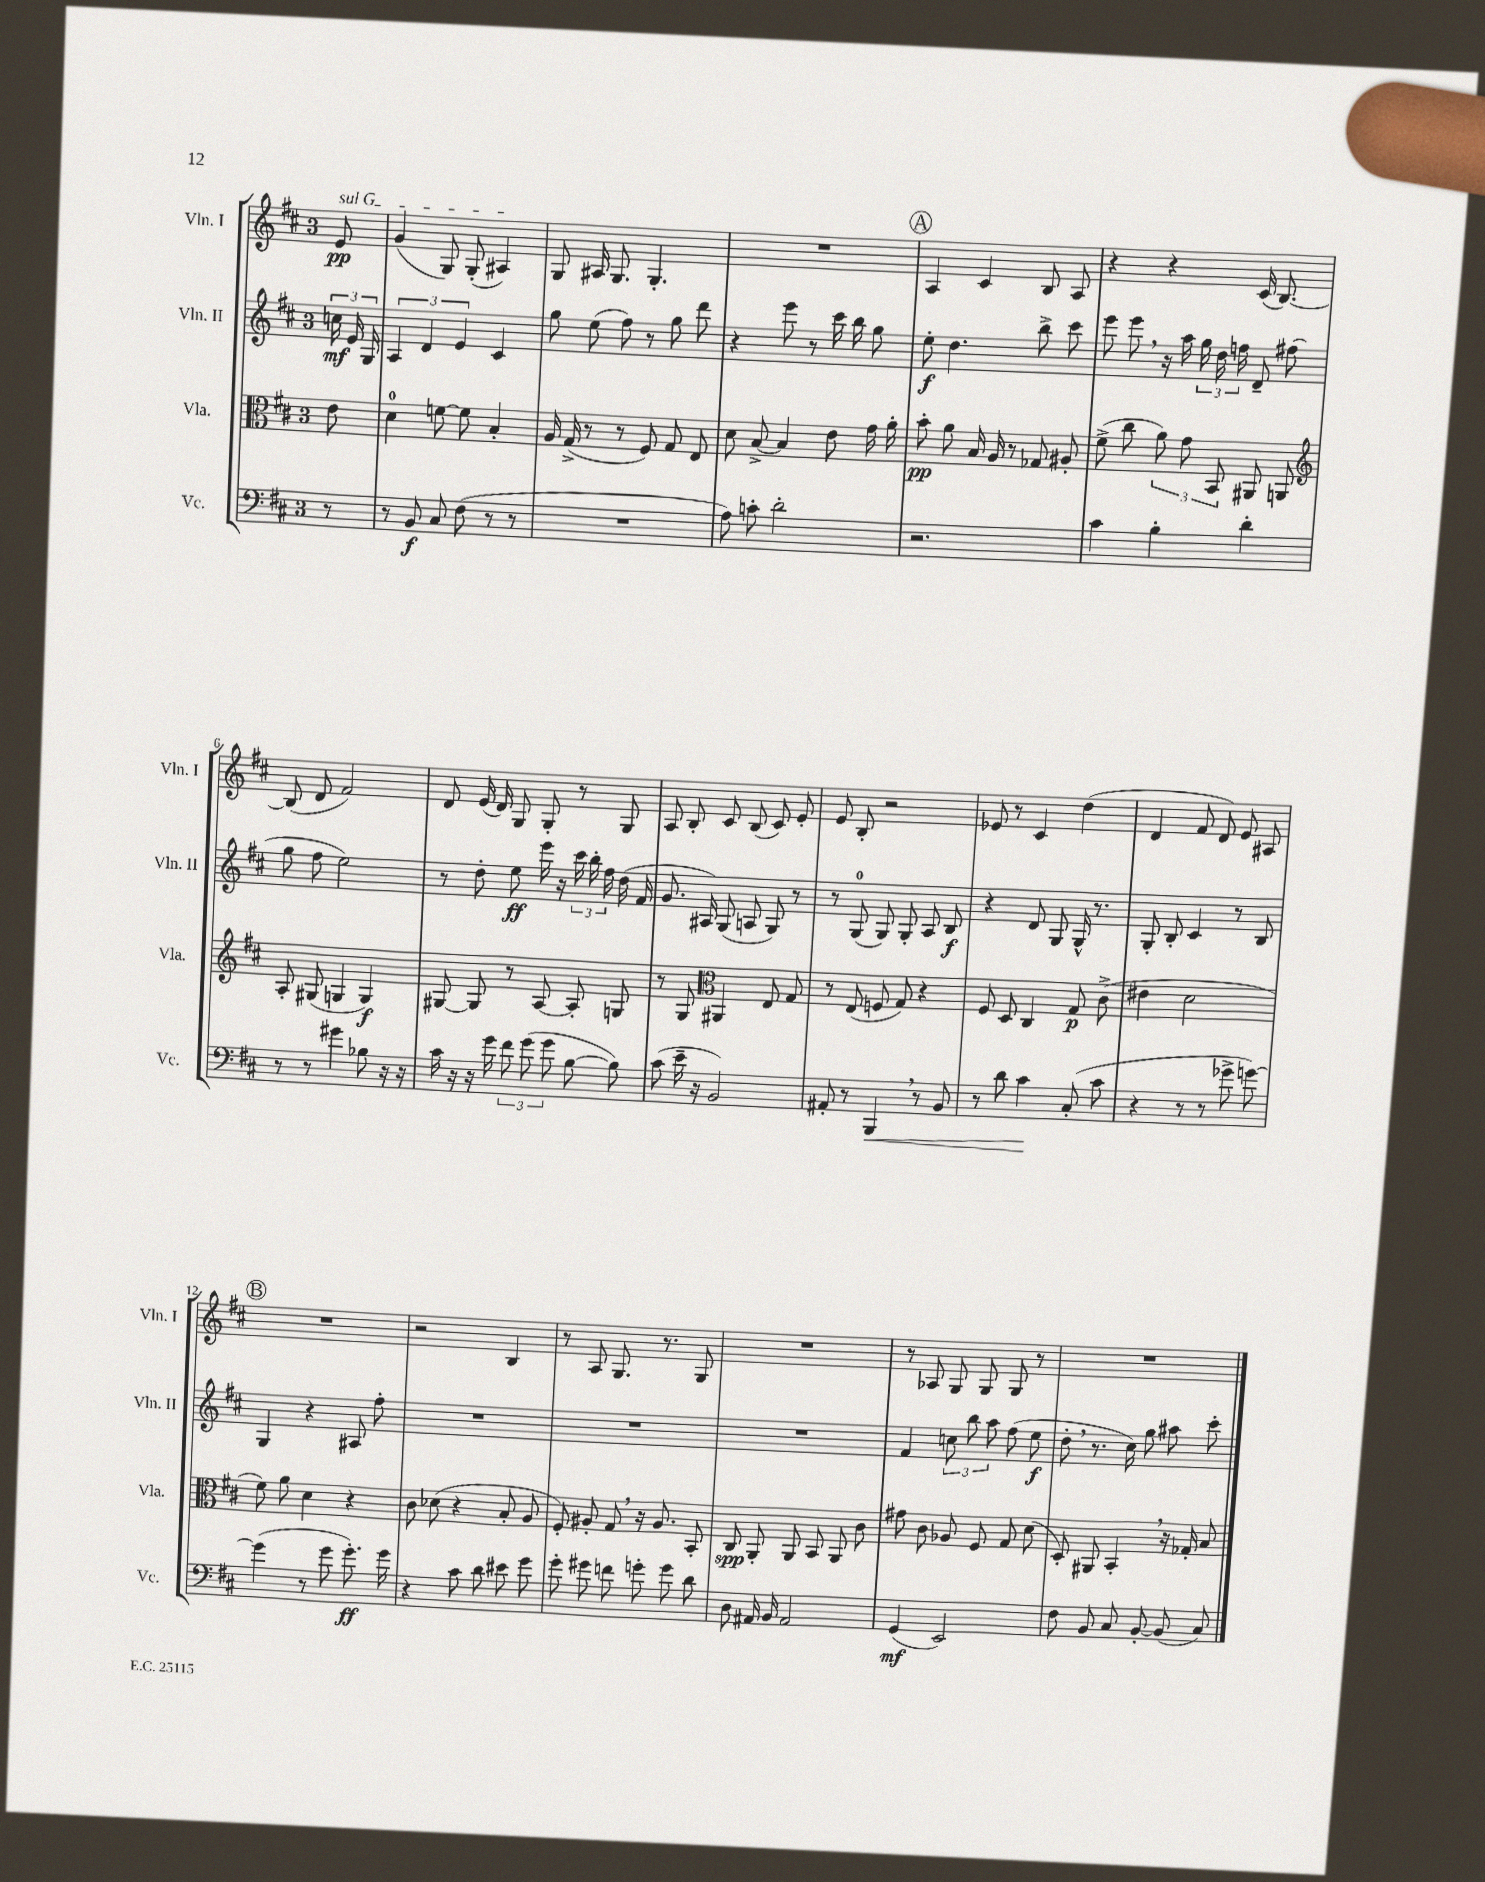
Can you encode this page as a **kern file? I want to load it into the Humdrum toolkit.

**kern	**dynam	**kern	**dynam	**kern	**dynam	**kern	**dynam
*part4	*part4	*part3	*part3	*part2	*part2	*part1	*part1
*staff4	*staff4	*staff3	*staff3	*staff2	*staff2	*staff1	*staff1
*I"Vc.	*	*I"Vla.	*	*I"Vln. II	*	*I"Vln. I	*
*I'Vc.	*	*I'Vla.	*	*I'Vln. II	*	*I'Vln. I	*
*clefF4	*	*clefC3	*	*clefG2	*	*clefG2	*
*k[f#c#]	*	*k[f#c#]	*	*k[f#c#]	*	*k[f#c#]	*
*M3/4	*	*M3/4	*	*M3/4	*	*M3/4	*
=	=	=	=	=	=	=	=
!	!	!	!	!	!	!LO:TX:a:i:t=sul G	!
8r	.	8e\	.	24ccn\	mf	8e/	pp
.	.	.	.	24e/	.	.	.
.	.	.	.	24G/	.	.	.
=1	=1	=1	=1	=1	=1	=1	=1
8r	.	4d\	.	6A/	.	(4g/	.
8BB/	f	.	.	.	.	.	.
.	.	.	.	6d/	.	.	.
8C#/	.	[8fn\	.	.	.	8G/)	.
.	.	.	.	6e/	.	.	.
(8F#\	.	8f\]	.	.	.	(8G'/	.
8r	.	4B'/	.	4c#/	.	4A#X/)	.
8r	.	.	.	.	.	.	.
=2	=2	=2	=2	=2	=2	=2	=2
2.r	.	16A/	.	8gg\	.	8G/	.
.	.	(16G^/	.	.	.	.	.
.	.	8r	.	(8ee\	.	16A#X/	.
.	.	.	.	.	.	8.G/	.
.	.	8r	.	8ff#\)	.	.	.
.	.	8F#/)	.	8r	.	4.G'/	.
.	.	8G/	.	8gg\	.	.	.
.	.	8E/	.	8ddd\	.	.	.
=3	=3	=3	=3	=3	=3	=3	=3
8A\)	.	8d\	.	4r	.	2.r	.
8cn'\	.	[8B^/	.	.	.	.	.
2d'\	.	4B/]	.	8eee\	.	.	.
.	.	.	.	8r	.	.	.
.	.	8e\	.	16ccc#\	.	.	.
.	.	.	.	16bb\	.	.	.
.	.	16g\	.	8gg\	.	.	.
.	.	16a'\	.	.	.	.	.
!!LO:REH:place=s1:t=A
=4	=4	=4	=4	=4	=4	=4	=4
2.r	.	8b'\	pp	8ee'\	f	4A/	.
.	.	8a\	.	4.dd\	.	.	.
.	.	16B/	.	.	.	4c#/	.
.	.	16A/	.	.	.	.	.
.	.	8r	.	.	.	.	.
.	.	8G-X/	.	8bb^\	.	8B/	.
.	.	8A#X'/	.	8ccc#\	.	8A/	.
=5	=5	=5	=5	=5	=5	=5	=5
4c#\	.	(8f#^\	.	8eee\	.	4r	.
.	.	8cc#\	.	8eee,\	.	.	.
4B'\	.	12a\)	.	16r	.	4r	.
.	.	.	.	16aa\	.	.	.
.	.	12g\	.	.	.	.	.
.	.	.	.	24gg\	.	.	.
.	.	12BB/	.	24dd\	.	.	.
.	.	.	.	24ffn\	.	.	.
4d'\	.	8AA#X/	.	8d~/	.	(16c#/	.
.	.	.	.	.	.	[8.B/)	.
.	.	8AAn/	.	(8ff#X\	.	.	.
!!LO:LB:g=z
=6	=6	=6	=6	=6	=6	=6	=6
*	*	*clefG2	*	*	*	*	*
8r	.	8A'/	.	8gg\	.	(8B/]	.
8r	.	(8G#X/	.	8ff#\	.	8d/	.
4g#X\	.	4Gn/	.	2ee\)	.	2f#/)	.
8B-X\	.	4G/)	f	.	.	.	.
16r	.	.	.	.	.	.	.
16r	.	.	.	.	.	.	.
=7	=7	=7	=7	=7	=7	=7	=7
16c#\	.	[8G#X/	.	8r	.	8d/	.
16r	.	.	.	.	.	.	.
16r	.	8G#/]	.	8dd'\	.	(16e/	.
16g\	.	.	.	.	.	16d/)	.
12f#\	.	8r	.	8ee\	ff	8G/	.
(12g\	.	.	.	.	.	.	.
.	.	[8A/	.	16eee\	.	8G'/	.
12g\	.	.	.	.	.	.	.
.	.	.	.	16r	.	.	.
[8B\	.	8A'/]	.	24ccc#\	.	8r	.
.	.	.	.	24bb'\	.	.	.
.	.	.	.	24ff#\	.	.	.
8B\])	.	8Gn/	.	(16dd\	.	8G/	.
.	.	.	.	16f#/	.	.	.
=8	=8	=8	=8	=8	=8	=8	=8
(8c#\	.	8r	.	8.g/	.	8A/	.
16e~\	.	8G/	.	.	.	8B'/	.
16r	.	.	.	16A#X/)	.	.	.
*	*	*clefC3	*	*	*	*	*
2BB/)	.	4AA#X/	.	(8G/	.	8c#/	.
.	.	.	.	8An/	.	(8B/	.
.	.	8E/	.	8G/)	.	8c#/)	.
.	.	8G/	.	8r	.	8e'/	.
=9	=9	=9	=9	=9	=9	=9	=9
8AA#X'/	.	8r	.	8r	.	8e/	.
8r	.	(8E/	.	(8G/	.	8B'/	.
!	!LO:HP:b	!	!	!	!	!	!
4BBB,/	<	8Fn/	.	8G/)	.	2r	.
.	.	8G/)	.	8G'/	.	.	.
8r	.	4r	.	8A/	.	.	.
8BB/	.	.	.	8B/	f	.	.
=10	=10	=10	=10	=10	=10	=10	=10
8r	.	8F#/	.	4r	.	8e-X/	.
8d\	.	8D/	.	.	.	8r	.
4c#\	.	4C#/	.	8d/	.	4c#/	.
.	.	.	.	8G/	.	.	.
(8C#'/	[	8G/	p	16G^^/	.	(4dd\	.
.	.	.	.	8.r	.	.	.
8c#\	.	(8c#^\	.	.	.	.	.
=11	=11	=11	=11	=11	=11	=11	=11
4r	.	4e#X\	.	8G'/	.	4d/	.
.	.	.	.	8B'/	.	.	.
8r	.	2d\	.	4c#/	.	8f#/	.
8r	.	.	.	.	.	8d/)	.
8g-X^\	.	.	.	8r	.	8e/	.
[8gn\)	.	.	.	8B/	.	8A#X/	.
!!LO:LB:g=z
!!LO:REH:place=s1:t=B
=12	=12	=12	=12	=12	=12	=12	=12
(4g\]	.	8f#\)	.	4G/	.	2.r	.
.	.	8a\	.	.	.	.	.
8r	.	4d\	.	4r	.	.	.
8g\	.	.	.	.	.	.	.
8.g'\)	ff	4r	.	8A#X/	.	.	.
.	.	.	.	8ff#'\	.	.	.
16g\	.	.	.	.	.	.	.
=13	=13	=13	=13	=13	=13	=13	=13
4r	.	8c#\	.	2.r	.	2r	.
.	.	(8d-X\	.	.	.	.	.
8c#\	.	4r	.	.	.	.	.
8d\	.	.	.	.	.	.	.
8e#X\	.	8B'/	.	.	.	4B/	.
8g\	.	8A/	.	.	.	.	.
=14	=14	=14	=14	=14	=14	=14	=14
8g'\	.	8F#'/)	.	2.r	.	8r	.
8g#X\	.	8A#X'/	.	.	.	8A/	.
8fn\	.	8G,/	.	.	.	8.G/	.
8gn'\	.	16r	.	.	.	.	.
.	.	8.A#/	.	.	.	8.r	.
8g\	.	.	.	.	.	.	.
8d\	.	8BB'/	.	.	.	8G/	.
=15	=15	=15	=15	=15	=15	=15	=15
8D\	.	8C#/	spp	2.r	.	2.r	.
16AA#X/	.	8AA'/	.	.	.	.	.
16BB/	.	.	.	.	.	.	.
2AA#/	.	8AA/	.	.	.	.	.
.	.	8BB/	.	.	.	.	.
.	.	8AA/	.	.	.	.	.
.	.	8c#\	.	.	.	.	.
=16	=16	=16	=16	=16	=16	=16	=16
(4GG/	mf	8g#X\	.	4f#/	.	8r	.
.	.	8c#\	.	.	.	8A-X/	.
2EE/)	.	8A-X/	.	12ccn\	.	8G/	.
.	.	.	.	12bb\	.	.	.
.	.	8F#/	.	.	.	8G/	.
.	.	.	.	12aa\	.	.	.
.	.	8G/	.	(8ff#\	.	8G/	.
.	.	(8d\	.	8ee\	f	8r	.
=17	=17	=17	=17	=17	=17	=17	=17
8F#\	.	8D'/)	.	8dd',\	.	2.r	.
8BB/	.	8AA#X/	.	8.r	.	.	.
8C#/	.	4BB',/	.	.	.	.	.
.	.	.	.	16cc#\)	.	.	.
[8BB'/	.	.	.	8gg\	.	.	.
(8BB/]	.	16r	.	8aa#X\	.	.	.
.	.	16G-X'/	.	.	.	.	.
8C#/)	.	8B/	.	8ccc#'\	.	.	.
==	==	==	==	==	==	==	==
*-	*-	*-	*-	*-	*-	*-	*-
